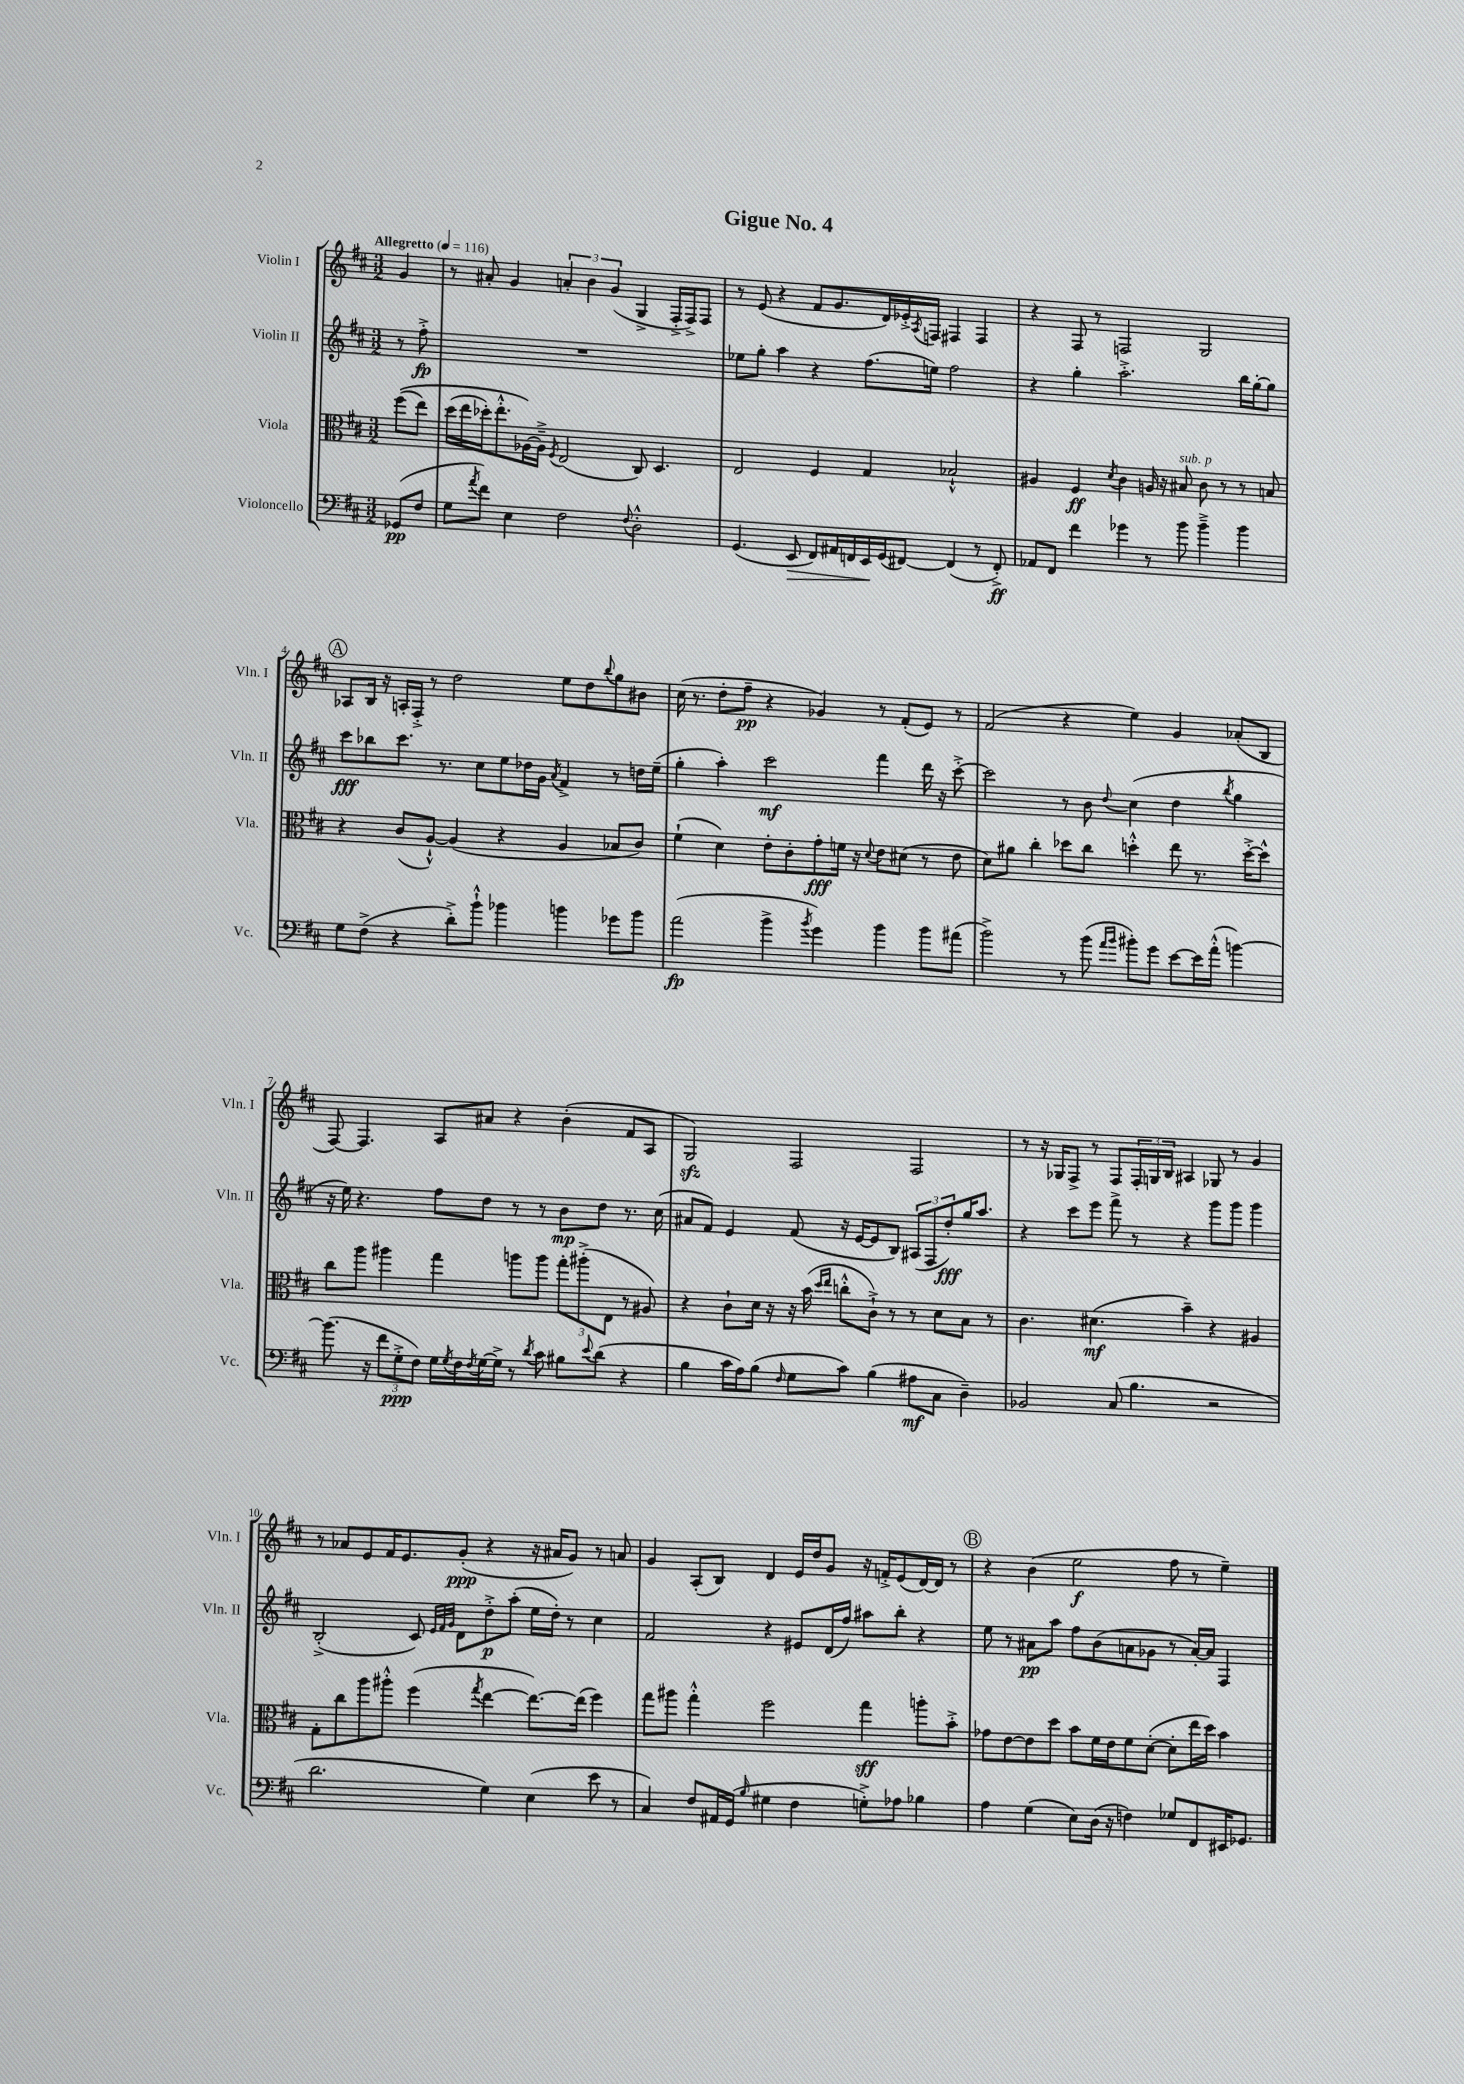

**kern	**kern	**kern	**kern
*staff4	*staff3	*staff2	*staff1
*clefF4	*clefC3	*clefG2	*clefG2
*k[f#c#]	*k[f#c#]	*k[f#c#]	*k[f#c#]
*M3/2	*M3/2	*M3/2	*M3/2
*MM116	*MM116	*MM116	*MM116
(8GG-	&((8ff#	8r	4g
8F#	8ee)	8ff#'^	.
=	=	=	=
8G	(16dd	1.r	8r
.	16ee	.	.
8qa	.	.	.
8f#)	16dd-')	.	8a#'
.	8.ee'^^	.	.
4E	.	.	4g
.	[16A-&)	.	.
.	16A-~^]	.	.
.	8qF#	.	.
2F#	(2E	.	6a'
.	.	.	6b
.	.	.	(6g
8qqF#	.	.	.
2D'^^	8C#)	.	4G^
.	4.D	.	.
.	.	.	16F#'^
.	.	.	16F#^)
.	.	.	8F#
=	=	=	=
(4.GG	2E	8ee-	8r
.	.	8gg'	(8e
.	.	4aa	4r
8EE	.	.	.
8FF#)	4F#	4r	8f#
16AA#	.	.	8.g
16FF	.	.	.
16EE	4G	(8.ff#	.
(16GG	.	.	16d)
[8FF#)	.	.	16e-'^
.	.	.	8qA
.	.	16ee)	16F
(4FF#]	2B-`^^	2ff#	4F#
8r	.	.	4F#
8FF#'^)	.	.	.
=	=	=	=
8AA-	4A#	4r	4r
8FF#	.	.	.
4f#	4F#	4gg'	8F#
.	.	.	8r
.	8qd	.	.
4g-	4c#	2.aa'^	2F
8r	16A	.	.
.	16r	.	.
8b	8B#	.	.
4b~^	8c#	.	2G
.	8r	.	.
4b	8r	16bb	.
.	.	[16gg'	.
.	8B	8gg]	.
=	=	=	=
8G	4r	8ccc#	8A-
(8F#^	.	8bb-	16B
.	.	.	16r
4r	(8c#	8.ccc#	16A'
.	.	.	16F#'^
.	[8A`^^)	.	8r
.	.	8.r	.
8d'^)	(4A]	.	2dd
8b`^^	.	8cc#	.
4b-	4r	8ee	.
.	.	16dd-	.
.	.	16g	.
.	.	8qa	.
4b	4A	4f#^	8ee
.	.	.	8dd
.	.	.	8qqbb
8g-	8B-	8r	8gg
8b	8c#)	16dd	8b#
.	.	(16ee~	.
=	=	=	=
(2a	(4f#`	4gg'	(16cc#
.	.	.	8.r
.	4d)	4aa')	8dd'
.	.	.	8ff#~
4b^	8e'	2ccc#	4r
.	8c#'	.	.
8qb	.	.	.
4g)	8g'	.	4g-)
.	16f	.	.
.	16r	.	.
.	8qqd	.	.
4b	8e	4fff#	8r
.	(8d#	.	(8f#'
8b	8r	16ddd	8e)
.	.	16r	.
(8a#	8e	[8ccc#'^	8r
=	=	=	=
2b^)	8d)	2ccc#]	(2f#
.	8a#	.	.
.	4cc#'	.	.
8r	8dd-	8r	4r
(8b	8cc#	8b	.
16qqa	.	.	.
16qqb	.	8qqdd	.
8b#')	4dd'^^	(4cc#	4ee)
8g	.	.	.
[8e	8ee	4dd	4g
16e]	8.r	.	.
(16a'^^	.	.	.
.	.	8qbb	.
[4b)	.	4gg	(8a-'
.	[16dd'^	.	.
.	8dd^^]	.	8B
=	=	=	=
(8.b]	8cc#	16r	[8F#)
.	.	16ee)	.
.	8aa	4.r	4.F#]
16r	.	.	.
12f#	4aa#	.	.
12G'^	.	.	.
12F#)	.	.	.
16G	4gg	8ff#	8A
8qG	.	.	.
16F#	.	.	.
8qF#	.	.	.
[16G	.	8dd	8a#
16G^]	.	.	.
8r	8aa	8r	4r
8qd	.	.	.
8c#	8aa	8r	.
8B#	12gg'	8b	(4b'
.	(12aa#'^	.	.
8qqe	.	.	.
(8d	.	8dd	.
.	12E	.	.
4r	8r	8.r	8f#
.	8A#)	.	8A
.	.	(16cc#	.
=	=	=	=
4B	4r	8a#	2G)
.	.	8f#)	.
16c#	8c#`	4e	.
16A)	.	.	.
(8B	16d	.	.
.	16r	.	.
16qqF#	.	.	.
8G	16r	(8f#	2F#
.	(16b	.	.
.	16qqdd	.	.
.	16qqee	.	.
8c#)	8cc'^^	16r	.
.	.	[16e	.
(4B	8c#`^)	8e]	.
.	8r	8B)	.
8A#	8r	(12A#	2F#
.	.	12F#	.
8C#	8d	.	.
.	.	12dd')	.
4D~)	8B	16gg	.
.	.	8.aa	.
.	8r	.	.
=	=	=	=
2BB-	4.c#	4r	8r
.	.	.	16r
.	.	.	16G-
.	.	8ccc#	8F#^
.	(4.d#	8eee	8r
(8C#	.	8fff#^	8F#
4.B	.	8r	24F#'
.	.	.	24G
.	.	.	24B
.	4b~)	4r	4A#
2r	4r	8ggg	8G-
.	.	8ggg	8r
.	4A#	4ggg	4g
=	=	=	=
2.d	8G'	(2B'^	8r
.	8cc#	.	8a-
.	8aa	.	8e
.	8aa#'^^	.	16f#
.	.	.	8.e
.	(4ff#	8c#)	.
.	.	32qqe	.
.	.	32qqf#	.
.	.	32qqg	.
.	.	8d	(8g'
.	8qgg	.	.
4G)	[4ee	8dd'^	4r
.	.	(8aa'	.
(4E	8.ee_)	16ee	16r
.	.	16dd')	16a#
.	.	8r	8g)
.	(16ee]	.	.
8e	4ff#)	4cc#	8r
8r	.	.	8a
=	=	=	=
4C#)	8gg	2f#	4g
.	8aa#	.	.
8F#	4gg'^^	.	(8A'
16AA#	.	.	8B)
(16GG	.	.	.
16qqB	.	.	.
4G#	2ff#	4r	4d
4F#	.	8e#	16e
.	.	.	16dd
.	.	(16d	8g
.	.	16ff#)	.
8G'^)	4gg	8aa#	16r
.	.	.	16f'^
8A-	.	8bb'	(8e
4B-	8aa'	4r	[16d)
.	.	.	16d]
.	8b'^	.	8r
=	=	=	=
4A	8g-	8ee	4r
.	[8e	8r	.
(4G	8e]	8a#	(4b
.	8dd	8aa	.
8E)	8b	8ff#	2ee
(16D	16f#	(8b	.
16r	16e	.	.
4F)	8f#	8a	.
.	([8d'	8g-	.
8G-	8d']	8r	8ff#
8FF#	16ee	[16a')	8r
.	16dd)	16a]	.
16EE#	4b	4F#	4ee~)
8.GG-	.	.	.
==	==	==	==
*-	*-	*-	*-
